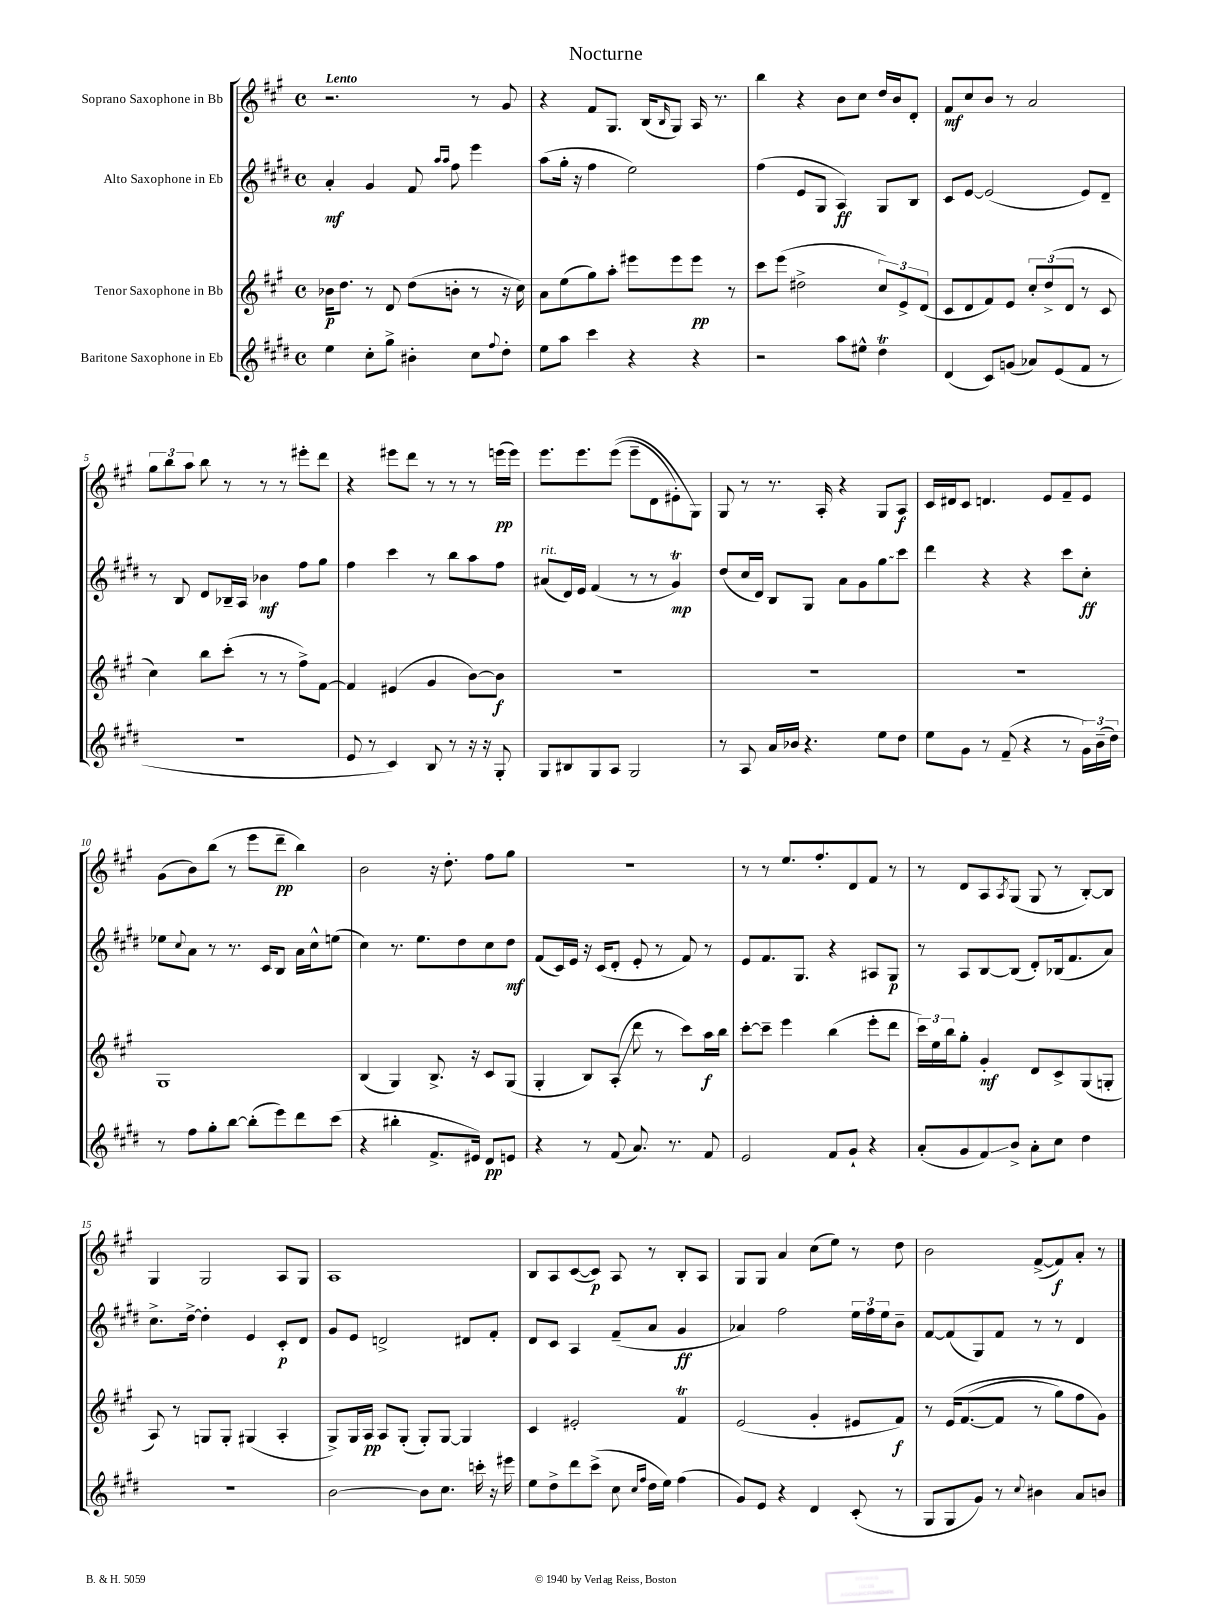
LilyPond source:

\header { title = "Nocturne" }
<<
\new StaffGroup <<
\new Staff = "s0" \with { instrumentName = "Soprano Saxophone in Bb" } {
    \clef treble \key a \major \defaultTimeSignature \time 4/4 \tempo "Lento"
    r2. r8 gis'8 |
    r4 fis'8 gis8. b16( \grace { b16 } gis8) a16 r8. |
    b''4 r4 b'8 cis''8 d''16 b'16 d'8-. |
    fis'8\mf cis''8 b'8 r8 a'2 |
    \tuplet 3/2 { gis''8 b''8 a''8 } b''8 r8 r8 r8 eis'''8-. d'''8 |
    r4 eis'''8 d'''8 r8 r8 r8 e'''16\pp( e'''16) |
    e'''8. e'''8. e'''8(\( e'''8-- d'8 eis'8-.) gis8\) |
    gis8 r8 r8. a16-. r4 gis8 a8\f |
    cis'16 dis'16 cis'8 d'4. e'8 fis'8-- e'8 |
    gis'8( b'8) b''8( r8 e'''8 d'''8--\pp b''4) |
    b'2 r16 d''8.-. fis''8 gis''8 |
    R1 |
    r8 r8 e''8. fis''8.-. d'8 fis'8 r8 |
    r8 d'8 a8 \acciaccatura { a8 } gis8( gis8 r8 b8~-.) b8 |
    gis4 gis2 a8 gis8 |
    a1 |
    b8 a8 cis'8~( cis'8\p) a8 r8 b8-. a8 |
    gis8 gis8 a'4 cis''8( e''8) r8 d''8 |
    b'2 fis'8~->( fis'8\f) a'8-. r8 \bar "|." |
}
\new Staff = "s1" \with { instrumentName = "Alto Saxophone in Eb" } {
    \clef treble \key e \major \defaultTimeSignature \time 4/4
    a'4-.\mf gis'4 fis'8 \grace { a''16 a''16 } fis''8 e'''4 |
    a''8( gis''16-. r16 fis''4 e''2) |
    fis''4( e'8 gis8 a4\ff) gis8 b8 |
    cis'8 e'8~ e'2( e'8) dis'8-- |
    r8 b8 dis'8 bes16-- a16 bes'4\mf fis''8 gis''8 |
    fis''4 cis'''4 r8 b''8 a''8 fis''8 |
    ais'8^\markup { \italic "rit." }( dis'16) e'16 fis'4( r8 r8 gis'4\trill\mp) |
    dis''8( cis''16 dis'16) b8 gis8 a'8 gis'8 \once \override Glissando.style = #'zigzag gis''8\glissando cis'''8 |
    dis'''4 r4 r4 cis'''8 cis''8-.\ff |
    ees''8 \appoggiatura { cis''8 } a'8 r8 r8. cis'16 b8 a'16 cis''16-^ e''8( |
    cis''4) r8. e''8. dis''8 cis''8 dis''8\mf |
    fis'8( cis'16) e'16 r16 cis'16( dis'8-. e'8-. r8 fis'8) r8 |
    e'8 fis'8. gis8. r4 ais8 gis8\p |
    r8 a8 b8~ b8( dis'8-.) bes16( fis'8. a'8) |
    cis''8.-> dis''16~-> dis''4-. e'4 cis'8-.\p dis'8 |
    gis'8 e'8 d'2-> dis'8 fis'8-. |
    dis'8 cis'8 a4 fis'8--( a'8 gis'4\ff |
    aes'4) fis''2 \tuplet 3/2 { e''16 fis''16 e''16 } b'8-- |
    fis'8~ fis'8( gis8) fis'8 r8 r8 dis'4 \bar "|." |
}
\new Staff = "s2" \with { instrumentName = "Tenor Saxophone in Bb" } {
    \clef treble \key a \major \defaultTimeSignature \time 4/4
    bes'16\p d''8. r8 d'8 d''8( b'8-. r8 r16 cis''16) |
    a'8 e''8( gis''8) a''8-. eis'''8 eis'''8 eis'''8\pp r8 |
    cis'''8 e'''8( dis''2-> \tuplet 3/2 { cis''8) e'8-> d'8( } |
    cis'8 d'8 fis'8) e'8 \tuplet 3/2 { cis''8-. d''8->( d'8 } r8 cis'8 |
    cis''4) b''8 cis'''8-.( r8 r8 fis''8->) fis'8~ |
    fis'4 eis'4( gis'4 b'8~) b'8\f |
    R1 |
    R1 |
    R1 |
    gis1 |
    b4( gis4) b8.-> r16 cis'8 gis8( |
    gis4-. b8) a8-.\glissando( d'''8 r8 cis'''8) a''16\f b''16 |
    cis'''8~-. cis'''8-- e'''4 b''4( e'''8-. d'''8 |
    \tuplet 3/2 { cis'''16) e''16 b''16 } gis''8-. gis'4-.\mf d'8 cis'8-> gis8( g8-. |
    a8) r8 g8 g8-. gis4( a4-. |
    gis8->) gis16 a16\pp a8 gis8-.( gis8-.) gis8~ gis4 |
    cis'4 eis'2-. fis'4\trill |
    e'2( gis'4-. eis'8 fis'8\f) |
    r8 e'16\( fis'8.~( fis'8 r8 gis''8) fis''8 gis'8\) \bar "|." |
}
\new Staff = "s3" \with { instrumentName = "Baritone Saxophone in Eb" } {
    \clef treble \key e \major \defaultTimeSignature \time 4/4
    e''4 cis''8-. gis''8-> bis'4-. cis''8 \appoggiatura { fis''8 } dis''8-. |
    e''8 a''8 cis'''4 r4 r4 |
    r2 a''8 eis''8-^ dis''4\trill |
    dis'4( cis'8) g'8( aes'8) e'8( fis'8 r8 |
    R1 |
    e'8 r8 cis'4) b8 r8 r16 r16 gis8-. |
    gis8 bis8 gis8 a8 gis2 |
    r8 a8 a'16 bes'16 r4. e''8 dis''8 |
    e''8 gis'8 r8 fis'8--( r4 r8 \tuplet 3/2 { gis'16) b'16--( dis''16) } |
    r8 fis''8 gis''8-. b''8~ b''8-.( e'''8) dis'''8 cis'''8( |
    r4 bis''4-. fis'8.-> eis'16) dis'8\pp e'8 |
    r4 r8 fis'8( a'8.) r8. fis'8 |
    e'2 fis'8 gis'8-! r4 |
    a'8-.( gis'8 fis'8\glissando) b'8-> a'8-. cis''8 dis''4 |
    R1 |
    b'2~ b'8 cis''8. c'''16-. r16 eis'''16 |
    e''8 dis''8-> dis'''8 cis'''8->( cis''8 \grace { cis''16 fis''16 } dis''16 e''16) fis''4( |
    gis'8) e'8 r4 dis'4 cis'8-.( r8 |
    gis8 gis8 gis'8) r8 \appoggiatura { cis''8 } bis'4 a'8 b'8 \bar "|." |
}
>>
>>
